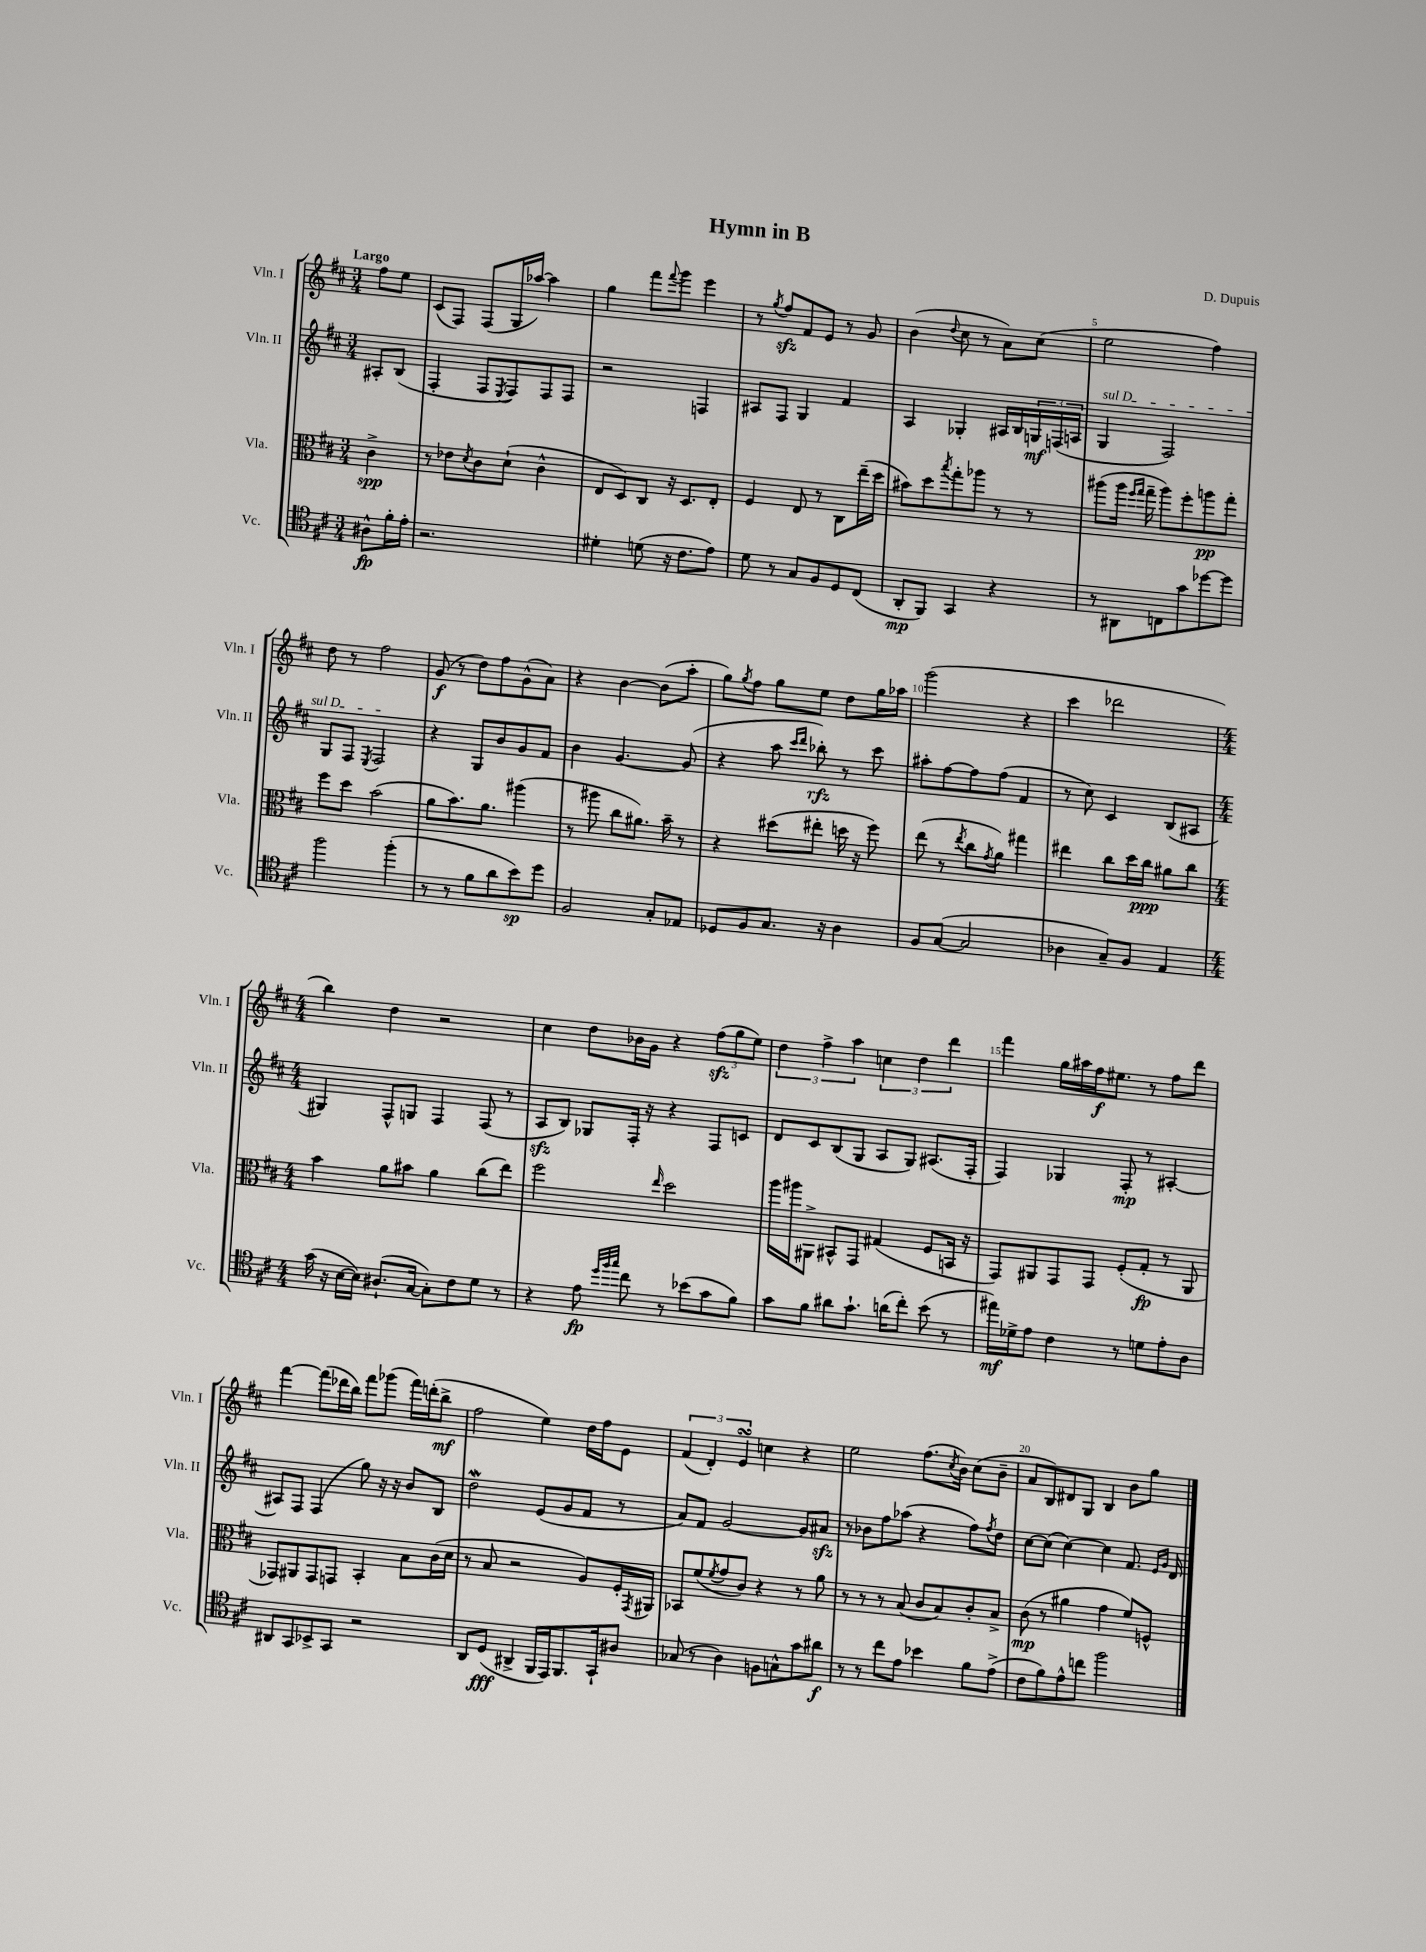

**kern	**kern	**kern	**kern
*staff4	*staff3	*staff2	*staff1
*clefC4	*clefC3	*clefG2	*clefG2
*k[f#c#]	*k[f#c#]	*k[f#c#]	*k[f#c#]
*M3/4	*M3/4	*M3/4	*M3/4
8A#^^\L	4c#^\	8A#'/L	8ff#\L
16f#'\L	.	(8B/J	8ee\J
16e'\JJ	.	.	.
=	=	=	=
2.r	8r	4F#'/	(8c#/L
.	8e-\L	.	8F#/J)
.	8qd/	.	.
.	8c#\	8F#/L	(8F#/L
.	.	8qE/	.
.	(8d`\J	8F#/)	16G/L
.	.	.	[16aa-/JJ)
.	4c#^^\	8F#/	4aa-\]
.	.	8F#/J	.
=	=	=	=
4d#'\	8E/L	2r	4gg\
.	8D/)	.	.
(8d\	8C#/J	.	8fff#\L
.	.	.	8qqfff#/
16r	16r	.	8ggg\J
8.c#\L	8.D/L	.	.
.	.	4F/	4eee\
8e\J)	8E'/J	.	.
=	=	=	=
8d\	4F#/	8A#/L	8r
.	.	.	8qgg/
8r	.	8F#/J	8ff#/L
8G/L	8E/	4G/	8f#/
8F#/	8r	.	8e/J
8D/	8C#\L	4f#/	8r
(8C#/J	(16ee~\L	.	8g/
.	16dd\JJ	.	.
=	=	=	=
8AA'/L	8b#\L)	4A/	(4b\
8FF#/J)	8dd\	.	.
.	8qbb/	.	8qqdd/
4GG/	8gg'\	4G-'/	8cc#\
.	8aa-\J	.	8r
4r	8r	16A#/LL	8a\L)
.	.	16B/	.
.	8r	24G/	(8cc#\J
.	.	(24F/	.
.	.	24A/JJ	.
=	=	=	=
8r	(8aa#\L	4G/	2ee\
8AA#\L	16aa#\Jk	.	.
.	16qqff#/LL	.	.
.	16qqgg/JJ	.	.
.	16gg~\	.	.
8C\	8aa#\L)	2F#/)	.
8g\	8ff#'\	.	.
[8dd-\	8aa\	.	4ff#\)
8dd-\]J	8gg'\J	.	.
=	=	=	=
2ff#\	8ff#\L	8G/L	8dd\
.	8dd\J	8F#/J	8r
.	.	8qE/	.
.	(2b\	2F#/	2ff#\
(4ff#'\	.	.	.
=	=	=	=
8r	8a\L	4r	(8g/
8r	8.b\)	.	8r
8f#\L	.	8G/L	8dd\L)
.	8.a\J	.	.
8a\	.	8b/	8ff#\
8b\)	(4aa#\	8g/	(8g^^\
8dd\J	.	8f#/J	8a\J)
=	=	=	=
2F#/	8r	4b\	4r
.	8aa#\	.	.
.	8cc#\L	[4.g/	[4b\
.	8.a#\J)	.	.
8G'/L	.	.	(8b\]L
.	16b~\	.	.
8E-/J	8r	(8g/]	8aa'\J
=	=	=	=
8D-/L	4r	4r	8gg\L)
.	.	.	8qgg/
8F#/	.	.	8ff#\J
8.G/J	(8dd#\L	8aa\	8gg\L
.	.	16qqccc#/LL	.
.	.	16qqddd/JJ	.
.	8ee#'\J	8bb-'\)	8ee\J
16r	.	.	.
4A\	16dd\	8r	8dd\L
.	16r	.	.
.	8ff#\)	8ccc#\	16gg\L
.	.	.	16aa-\JJ
=	=	=	=
8F#/L	(8ee\	8aa#'\L	(2ggg\
([8G/J	8r	[8ff#\	.
.	8qee/	.	.
2G/]	8cc#\L	8ff#\]	.
.	8qg/	.	.
.	8a\J)	(8ff#\J	.
.	4gg#\	4f#/	4r
=	=	=	=
4A-\	4ee#\	8r	4ccc#\
.	.	8cc#\)	.
8G~/L)	8cc#\L	4c#/	2ddd-\
8F#/J	16dd\L	.	.
.	16cc#\JJ	.	.
4E/	8a#\L	(8B/L	.
.	8cc#\J	8A#/J	.
=	=	=	=
*M4/4	*M4/4	*M4/4	*M4/4
(16g\	4b\	4G#/)	4bb\)
16r	.	.	.
[16B\LL	.	.	.
16B\]JJ)	.	.	.
(8.A#`/L	8a\L	8F#^^/L	4dd\
.	8b#\J	8G/J	.
[16G/Jk	.	.	.
8G'\]L)	4a\	4F#/	2r
8c#\	.	.	.
8d\J	(8cc#\L	(8F#/	.
8r	8ee\J)	8r	.
=	=	=	=
4r	2ff#\	8A/L	4cc#\
.	.	8B/J)	.
8e\	.	8G-/L	8dd\L
32qqdd/LLL	.	.	.
32qqff#/	.	.	.
32qqgg/JJJ	.	.	.
8cc#\	.	16F#'/Jk	16b-\L
.	.	16r	16g\JJ
.	16qqee/	.	.
8r	2dd\	4r	4r
(8b-\L	.	.	.
8g\	.	8F#/L	(12ff#\L
.	.	.	12gg\
8f#\J)	.	8c/J	.
.	.	.	12ee\J)
=	=	=	=
8g\L	16aa\LL	8d/L	6dd\
.	16aa#\J	.	.
8f#\J	8AA#^\J	8c#/	.
.	.	.	6ff#^\
8a#\L	8BB#^^/L	(8B/	.
.	.	.	6aa\
8.g`\J	8GG/J	8G/J	.
.	(4G#/	8A/L	6cc\
(16a\LK	.	.	.
8cc#'\J)	.	8G/J)	.
.	.	.	6dd\
(8b\	8F#/L	(8.A#/L	.
.	.	.	6ddd\
8r	16BB/Jk	.	.
.	16r	16F#'/Jk	.
=	=	=	=
16ee#\LL)	8GG/L)	4F#/)	4fff#\
16d-^\J	.	.	.
8e\J	8AA#/	.	.
4c#\	8GG/	4G-/	16gg\LL
.	.	.	16aa#\
.	8GG/J	.	16ff#\J
.	.	.	8.ee#\J
8r	(8F#'/L	8F#'/	.
8d\L	8G'/J	8r	8r
8e'\	8r	[4A#'/	8ff#\L
8A\J	8AA#/	.	8ddd\J
=	=	=	=
8AA#/L	8GG-/L)	8A#/]L	[4fff#\
8GG/	8AA#/	8F#/J	.
8BB-^/	8GG-/	(4F#/	(8fff#\]L
8GG/J	8GG/J	.	16ddd-\L
.	.	.	16bb\JJ)
2r	4BB'/	8gg\)	8fff#\L
.	.	16r	(8ggg-\J
.	.	16r	.
.	8B\L	8b/L	16fff#\LL)
.	.	.	(16ddd'\J
.	(16c#\L	8B/J	8bb^\J
.	16d\JJ	.	.
=	=	=	=
8AA/L	8r	2dd\	2ff#\
(8D/J	8B/	.	.
4AA#^/	2r	.	.
16FF#/LL	.	(8e/L	4ee\)
16EE/J)	.	.	.
8.FF#/	.	8g/	.
.	8A/L)	8f#/J	16dd\LL
16GG`/k	.	.	16ff#\J
8A#/J	16F#'/L	8r	8e\J
.	8qGG/	.	.
.	16AA#/JJ	.	.
=	=	=	=
(8G-/	8BB-/L	8a/L)	(6f#/
8r	(8f#/	8f#/J	.
.	.	.	6d'/)
.	8qf#/	.	.
4A\)	8g/	[2g/	.
.	.	.	6e/
.	8c#/J)	.	.
8F\L	4r	.	4cc\
8G^^\	.	.	.
8g\	8r	8g/]L	4r
8a#\J	8a\	8a#/J	.
=	=	=	=
8r	8r	8r	2ee\
8r	8r	8b-\L	.
8cc#\L	8r	8ff#\	.
8e\J	(8B/	(8aa-\J	.
4b-\	8c#/L	4r	(8.ff#\L
.	8B/)	.	.
.	.	.	8qcc#/
.	.	.	16b\Jk)
8f#\L	8c#'/	8ff#\L)	(8cc#\L
.	.	8qff#/	.
(8e^\J	8B^/J	8dd\J	8b~\J
=	=	=	=
8c#\L	(8c#\	[8cc#\L	8a/L
8f#\)	8r	(8cc#\]J	8B/)
8e^^\	4a#\	[4cc#\)	8d#/
8cc\J	.	.	8G/J
2ff#\	4g\	4cc#\]	4B/
.	8f#/L)	8.f#/	8b\L
.	8F^^/J	.	8gg\J
.	.	16qqe/LL	.
.	.	16qqg/JJ	.
.	.	16d/	.
==	==	==	==
*-	*-	*-	*-
